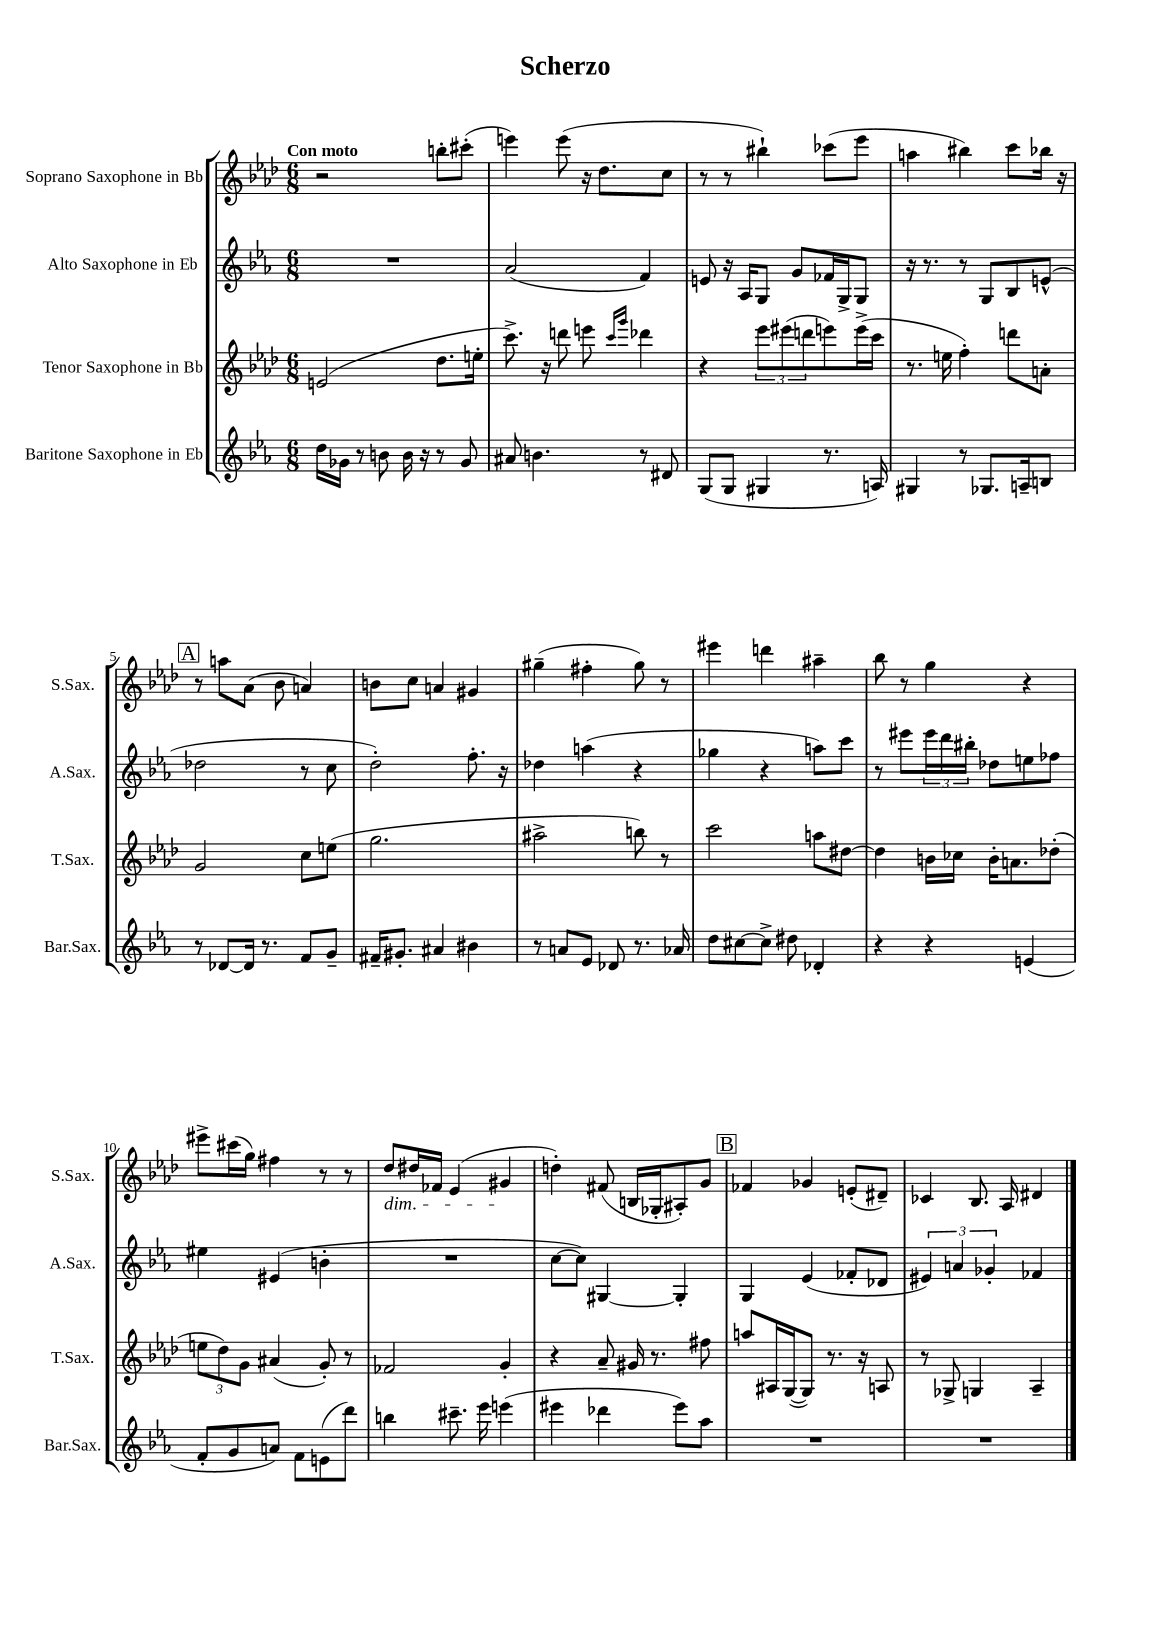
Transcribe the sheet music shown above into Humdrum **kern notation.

**kern	**kern	**kern	**kern
*part4	*part3	*part2	*part1
*staff4	*staff3	*staff2	*staff1
*I"Baritone Saxophone in Eb	*I"Tenor Saxophone in Bb	*I"Alto Saxophone in Eb	*I"Soprano Saxophone in Bb
*I'Bar.Sax.	*I'T.Sax.	*I'A.Sax.	*I'S.Sax.
*clefG2	*clefG2	*clefG2	*clefG2
*k[b-e-a-]	*k[b-e-a-d-]	*k[b-e-a-]	*k[b-e-a-d-]
*M6/8	*M6/8	*M6/8	*M6/8
=1	=1	=1	=1
!	!	!	!LO:TX:a:B:t=Con moto
16dd\LL	(2en/	2.r	2r
16g-X\JJ	.	.	.
8r	.	.	.
8bn\	.	.	.
16b\	.	.	.
16r	.	.	.
8r	8.dd-\L	.	8bbn'\L
8g-/	.	.	(8ccc#X'\J
.	16een'\Jk	.	.
=2	=2	=2	=2
8a#X/	8.ccc^\)	(2a-/	4eeen\)
4.bn\	.	.	.
.	16r	.	.
.	8dddn\	.	(8eee\
.	8eeen\	.	16r
.	.	.	8.dd-\L
.	16qqccc/LL	.	.
.	16qqggg/JJ	.	.
8r	4ddd-X\	4f/)	.
8d#X/	.	.	8cc\J
=3	=3	=3	=3
(8G/L	4r	8en/	8r
8G/J	.	16r	8r
.	.	16A-/KL	.
4G#X/	12eee-\L	8G/J	4bb#X`\)
.	(12eee#X\	.	.
.	.	8g/L	.
.	12dddn\	.	.
8.r	8eeen\)	16f-X/L	(8ccc-X\L
.	.	16G^/J	.
.	(16eee^\L	8G/J	8eee-\J
16An/)	16ccc\JJ	.	.
=4	=4	=4	=4
4G#X/	8.r	16r	4aan\
.	.	8.r	.
.	16een\	.	.
8r	4ff'\)	8r	4bb#X\)
8.G-X/L	.	8G/L	.
.	8dddn\L	8B-/	8ccc\L
16An~/k	.	.	.
8Bn/J	8an'\J	(8en^^/J	16bb-X\Jk
.	.	.	16r
!!LO:LB:g=z
!!LO:REH:place=s1:t=A
=5	=5	=5	=5
8r	2g/	2dd-X\	8r
[8d-X/L	.	.	8aan\L
16d-/Jk]	.	.	(8a-\J
8.r	.	.	.
.	.	.	8b-\
8f/L	8cc\L	8r	4an/)
8g~/J	(8een\J	8cc\	.
=6	=6	=6	=6
16f#X~/KL	2.gg\	2dd'\)	8bn\L
8.g#X'/J	.	.	.
.	.	.	8cc\J
4a#X/	.	.	4an/
4b#X\	.	8.ff'\	4g#X/
.	.	16r	.
=7	=7	=7	=7
8r	2aa#X^\	4dd-X\	(4gg#X~\
8an/L	.	.	.
8e-/J	.	(4aan\	4ff#X'\
8d-X/	.	.	.
8.r	8bbn\)	4r	8gg#\)
.	8r	.	8r
16a-X/	.	.	.
=8	=8	=8	=8
8dd\L	2ccc\	4gg-X\	4eee#X\
[8cc#X\	.	.	.
8cc#^\J]	.	4r	4dddn\
8dd#X\	.	.	.
4d-X'/	8aan\L	8aan\L)	4aa#X~\
.	[8dd#X\J	8ccc\J	.
=9	=9	=9	=9
4r	4dd#\]	8r	8bb-\
.	.	8eee#X\L	8r
4r	16bn\LL	24eee#\L	4gg\
.	.	24ddd\	.
.	16cc-X\JJ	.	.
.	.	24bb#X'\JJ	.
.	16b'\KL	8dd-X\L	.
.	8.an\	.	.
(4en/	.	8een\	4r
.	(8dd-X'\J	8ff-X\J	.
!!LO:LB:g=z
=10	=10	=10	=10
8f'/L	12een\L	4ee#X\	8eee#X^\L
.	12dd-\)	.	.
8g/	.	.	(16ccc#X\L
.	12g\J	.	.
.	.	.	16gg\JJ)
8an/J)	(4a#X/	(4e#X/	4ff#X\
8f\L	.	.	.
(8en\	8g'/)	4bn'\	8r
8ddd\J)	8r	.	8r
=11	=11	=11	=11
!	!	!	!LO:TX:b:i:t=dim.
4bbn\	2f-X/	2.r	8dd-/L
.	.	.	16dd#X/L
.	.	.	16f-X/JJ
8.ccc#X~\	.	.	(4e-/
16eee-\	.	.	.
(4eeen\	4g'/	.	4g#X/
=12	=12	=12	=12
4eee#X\	4r	[8cc\L	4ddn'\)
.	.	8cc\J])	.
4ddd-X\	8a-~/	[4G#X/	(8f#X/
.	16g#X/	.	16Bn/LL
.	8.r	.	16G-X'/J
8eee#\L)	.	4G#'/]	8A#X'/)
8aa-\J	8ff#X\	.	8g/J
!!LO:REH:place=s1:t=B
=13	=13	=13	=13
2.r	8aan/L	4G/	4f-X/
.	16A#X/L	.	.
.	([16G/J	.	.
.	8G/J])	(4e-/	4g-X/
.	8.r	.	.
.	.	8f-X'/L	(8en'/L
.	16r	.	.
.	8An/	8d-X/J	8d#X~/J)
=14	=14	=14	=14
2.r	8r	6e#X/)	4c-X/
.	8G-X^/	.	.
.	.	6an/	.
.	4Gn/	.	8.B-/
.	.	6g-X'/	.
.	.	.	16A-/
.	4A-~/	4f-X/	4d#X/
==	==	==	==
*-	*-	*-	*-
